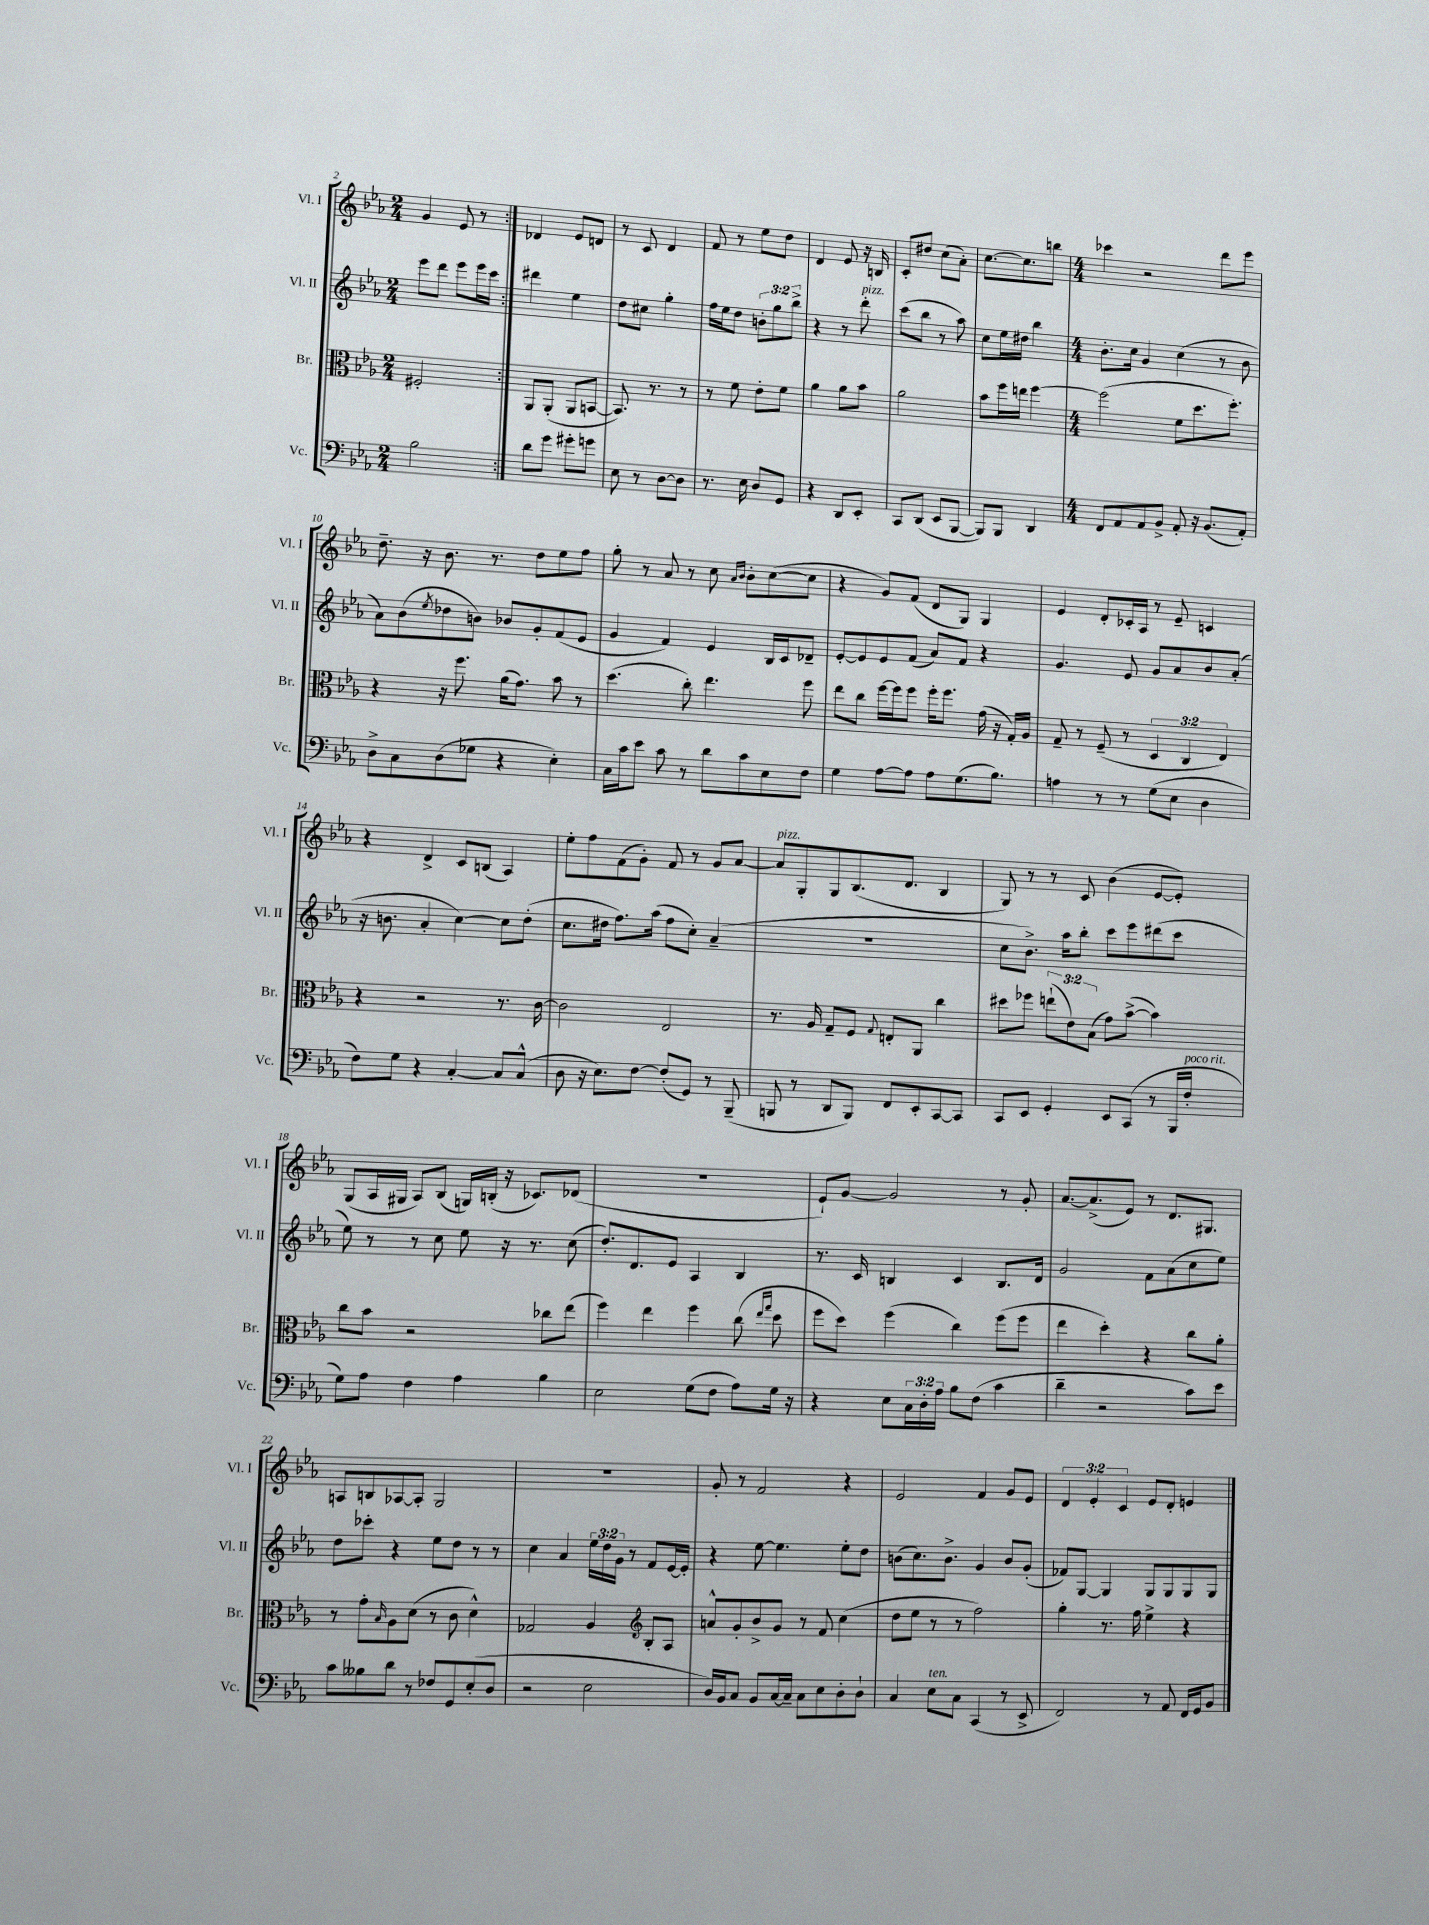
<<
\new StaffGroup <<
\new Staff = "s0" \with { instrumentName = "Vl. I" shortInstrumentName = "Vl. I" } {
    \clef treble \key ees \major \numericTimeSignature \time 2/4 \override Staff.TupletNumber.text = #tuplet-number::calc-fraction-text
    \repeat volta 2 { g'4 ees'8 r8 | }
    des'4 ees'8 d'8 |
    r8 c'8 d'4 |
    f'8 r8 ees''8 d''8 |
    d'4 ees'8 r16 b16 |
    c'8-. dis''8 c''8( aes'8-.) |
    c''8.~ c''8. b''8 |
    \numericTimeSignature \time 4/4 ces'''4 r2 d'''8 ees'''8 |
    d''8.-- r16 bes'8. r8. d''8 ees''8 f''8 |
    g''8-. r8 aes'8 r8 c''8 \grace { aes'16 bes'16 } bes'8-. c''8~( c''8 |
    r4 g'8) f'8( d'8 g8) g4 |
    ees'4 d'8-. ces'16-. aes16 r8 ees'8-- c'4 |
    r4 d'4-> c'8 b8( aes4) |
    ees''8-. f''8 f'8( g'8-.) f'8 r8 g'8 aes'8~ |
    aes'8^\markup { \italic "pizz." } g8-. g8 bes8.( d'8. bes4 |
    g8) r8 r8 c'8 bes'4( ees'8~ ees'8-.) |
    g8( aes16 gis16 aes8) bes8( g16) b16-.( r16 ces'8.) des'8( |
    R1 |
    ees'8-!) g'8~ g'2 r8 g'8-. |
    aes'8.~ aes'8.->( ees'8) r8 d'8. gis8. |
    a8 b8 aes8~ aes8-. g2 |
    r1 |
    g'8-. r8 f'2 r4 |
    ees'2 f'4 g'8 ees'8 |
    \tuplet 3/2 { d'4 ees'4-. c'4 } ees'8 d'8-. e'4 \bar "|." |
}
\new Staff = "s1" \with { instrumentName = "Vl. II" shortInstrumentName = "Vl. II" } {
    \clef treble \key ees \major \numericTimeSignature \time 2/4 \override Staff.TupletNumber.text = #tuplet-number::calc-fraction-text
    \repeat volta 2 { ees'''8 d'''8 ees'''8 ees'''16 c'''16 | }
    dis'''4 ees''4 |
    d''8 cis''8 g''4-. |
    f''16 ees''16 d''8 \tuplet 3/2 { b'8-. g''8 bes''8-> } |
    r4 r8 d'''8-.^\markup { \italic "pizz." } |
    c'''8( bes''8 r8 aes''8) |
    c''8 ees''16 dis''16 bes''4 |
    \numericTimeSignature \time 4/4 bes'8.-. c''16 g'4 c''4( r8 bes'8 |
    aes'8) bes'8( \acciaccatura { ees''8 } des''8 b'8) bes'8 g'8-. f'8( ees'8 |
    g'4 f'4) ees'4 bes16 c'16 des'8-- |
    ees'8~-. ees'8 ees'8 f'8( aes'8) f'8 r4 |
    g'4. ees'8 g'8 aes'8 bes'8 aes'8-.( |
    r16 b'8. aes'4-. c''4~) c''8 d''8-.( |
    c''8. dis''16 f''8.) aes''16( f''8 c''8-.) aes'4--( |
    r1 |
    c''8 bes'8.->) aes''16 bes''8-. c'''8 ees'''8 dis'''8( c'''8 |
    ees''8) r8 r8 c''8 ees''8 r16 r8. c''8( |
    d''8.-.) d'8. ees'8 aes4 bes4 |
    r8. c'16 b4 c'4 b8. d'16 |
    g'2 f'8 aes'8( c''8 ees''8) |
    d''8 ces'''8-. r4 ees''8 d''8 r8 r8 |
    c''4 aes'4 \tuplet 3/2 { ees''16 d''16 g'16 } r8 f'8 ees'16~ ees'16-. |
    r4 ees''8~ ees''4. ees''8-. d''8 |
    b'8( c''8.) b'8.-> g'4 b'8 g'8-.( |
    fes'8) g8~ g4 g8 g8 g8 g8 \bar "|." |
}
\new Staff = "s2" \with { instrumentName = "Br." shortInstrumentName = "Br." } {
    \clef alto \key ees \major \numericTimeSignature \time 2/4 \override Staff.TupletNumber.text = #tuplet-number::calc-fraction-text
    \repeat volta 2 { fis2-. | }
    aes,8 aes,8-.( aes,8 b,8~ |
    b,8.) r8. r8 |
    r8 f'8 ees'8-. f'8 |
    aes'4 aes'8 bes'8 |
    aes'2 |
    bes'8 f''16 e''16 f''4~ |
    \numericTimeSignature \time 4/4 f''2( f'8 d''8. f''8.-.) |
    r4 r16 f''8. aes'16( g'8.) bes'8 r8 |
    d''4.( c''8-.) ees''4. f''8 |
    ees''8 c''8 f''16~ f''16 f''8 f''16-. f''8. g'16( r16 g16-.) aes16 |
    g8-- r8 f8--( r8 \tuplet 3/2 { d4 c4 ees4) } |
    r4 r2 r8. c'16~ |
    c'2 ees2 |
    r8. aes16 g8-- f8 \appoggiatura { g8 } e8-. aes,8 c''4 |
    dis''8 fes''8 \tuplet 3/2 { e''8-!( ees'8) bes8( } g'8) bes'8~->( bes'4) |
    c''8 bes'8 r2 ces''8 ees''8( |
    f''4) ees''4 f''4 c''8( \grace { ees''16 g''16 } d''8 |
    f''8 d''8) f''4( c''4) f''8( f''8 |
    ees''4 d''4-.) r4 c''8 aes'8-. |
    r8 g'8-. \grace { bes16 } aes8 d'8( r8 c'8 d'4-^) |
    ges2 aes4 bes8-. aes8 |
    \clef treble a'8-^ g'8-. bes'8-> g'8 r8 f'8 c''4( |
    d''8 ees''8 r8 r8 f''2) |
    g''4-. r8. f''16 ees''4-> r4 \bar "|." |
}
\new Staff = "s3" \with { instrumentName = "Vc." shortInstrumentName = "Vc." } {
    \clef bass \key ees \major \numericTimeSignature \time 2/4 \override Staff.TupletNumber.text = #tuplet-number::calc-fraction-text
    \repeat volta 2 { bes2 | }
    d'8 g'8 gis'8-. g'8 |
    ees8 r8 d8~ d8 |
    r8. ees16 d8 g,8 |
    r4 d,8 ees,8-. |
    c,8 d,8( ees,8 bes,,8~ |
    bes,,8) bes,,8 d,4 |
    \numericTimeSignature \time 4/4 f,8 aes,8 aes,8 bes,8-> aes,8-. r16 bes,8.( aes,8-.) |
    d8-> c8 d8( ges8 r4 ees4-.) |
    c16 c'16 ees'8 c'8 r8 d'8 c'8 ees8 f8 |
    g4 aes8~ aes8 aes8 g8.( bes8.) |
    a4 r8 r8 g8( ees8 d4 |
    f8) g8 r4 c4~-. c8 c8-^( |
    d8 r16 ees8.) f8~ f8-.( g,8) r8 bes,,8--( |
    b,,8 r8 d,8 b,,8) f,8 ees,8-. c,8~ c,8 |
    c,8 ees,8 g,4-. ees,8 c,8( r8 bes,,16 f16-.^\markup { \italic "poco rit." } |
    g8) aes8 f4 aes4 bes4 |
    ees2 g8( f8 aes8) g16 r16 |
    r4 ees8 \tuplet 3/2 { c16 d16-. aes16 } bes8 f8( c'4 |
    d'4-- r2 c'8) ees'8 |
    c'8 beses8 d'8 r8 fes8 g,8 ees8-.( d8 |
    r2 ees2 |
    d16) bes,16 c8 bes,8 c16~ c16-- c8 ees8 d8-. d8-! |
    c4 ees8^\markup { \italic "ten." } c8 c,4( r8 ees,8-> |
    f,2) r8 aes,8 f,16 g,16 bes,8 \bar "|." |
}
>>
>>
\layout { \context { \Score currentBarNumber = #2 } }
